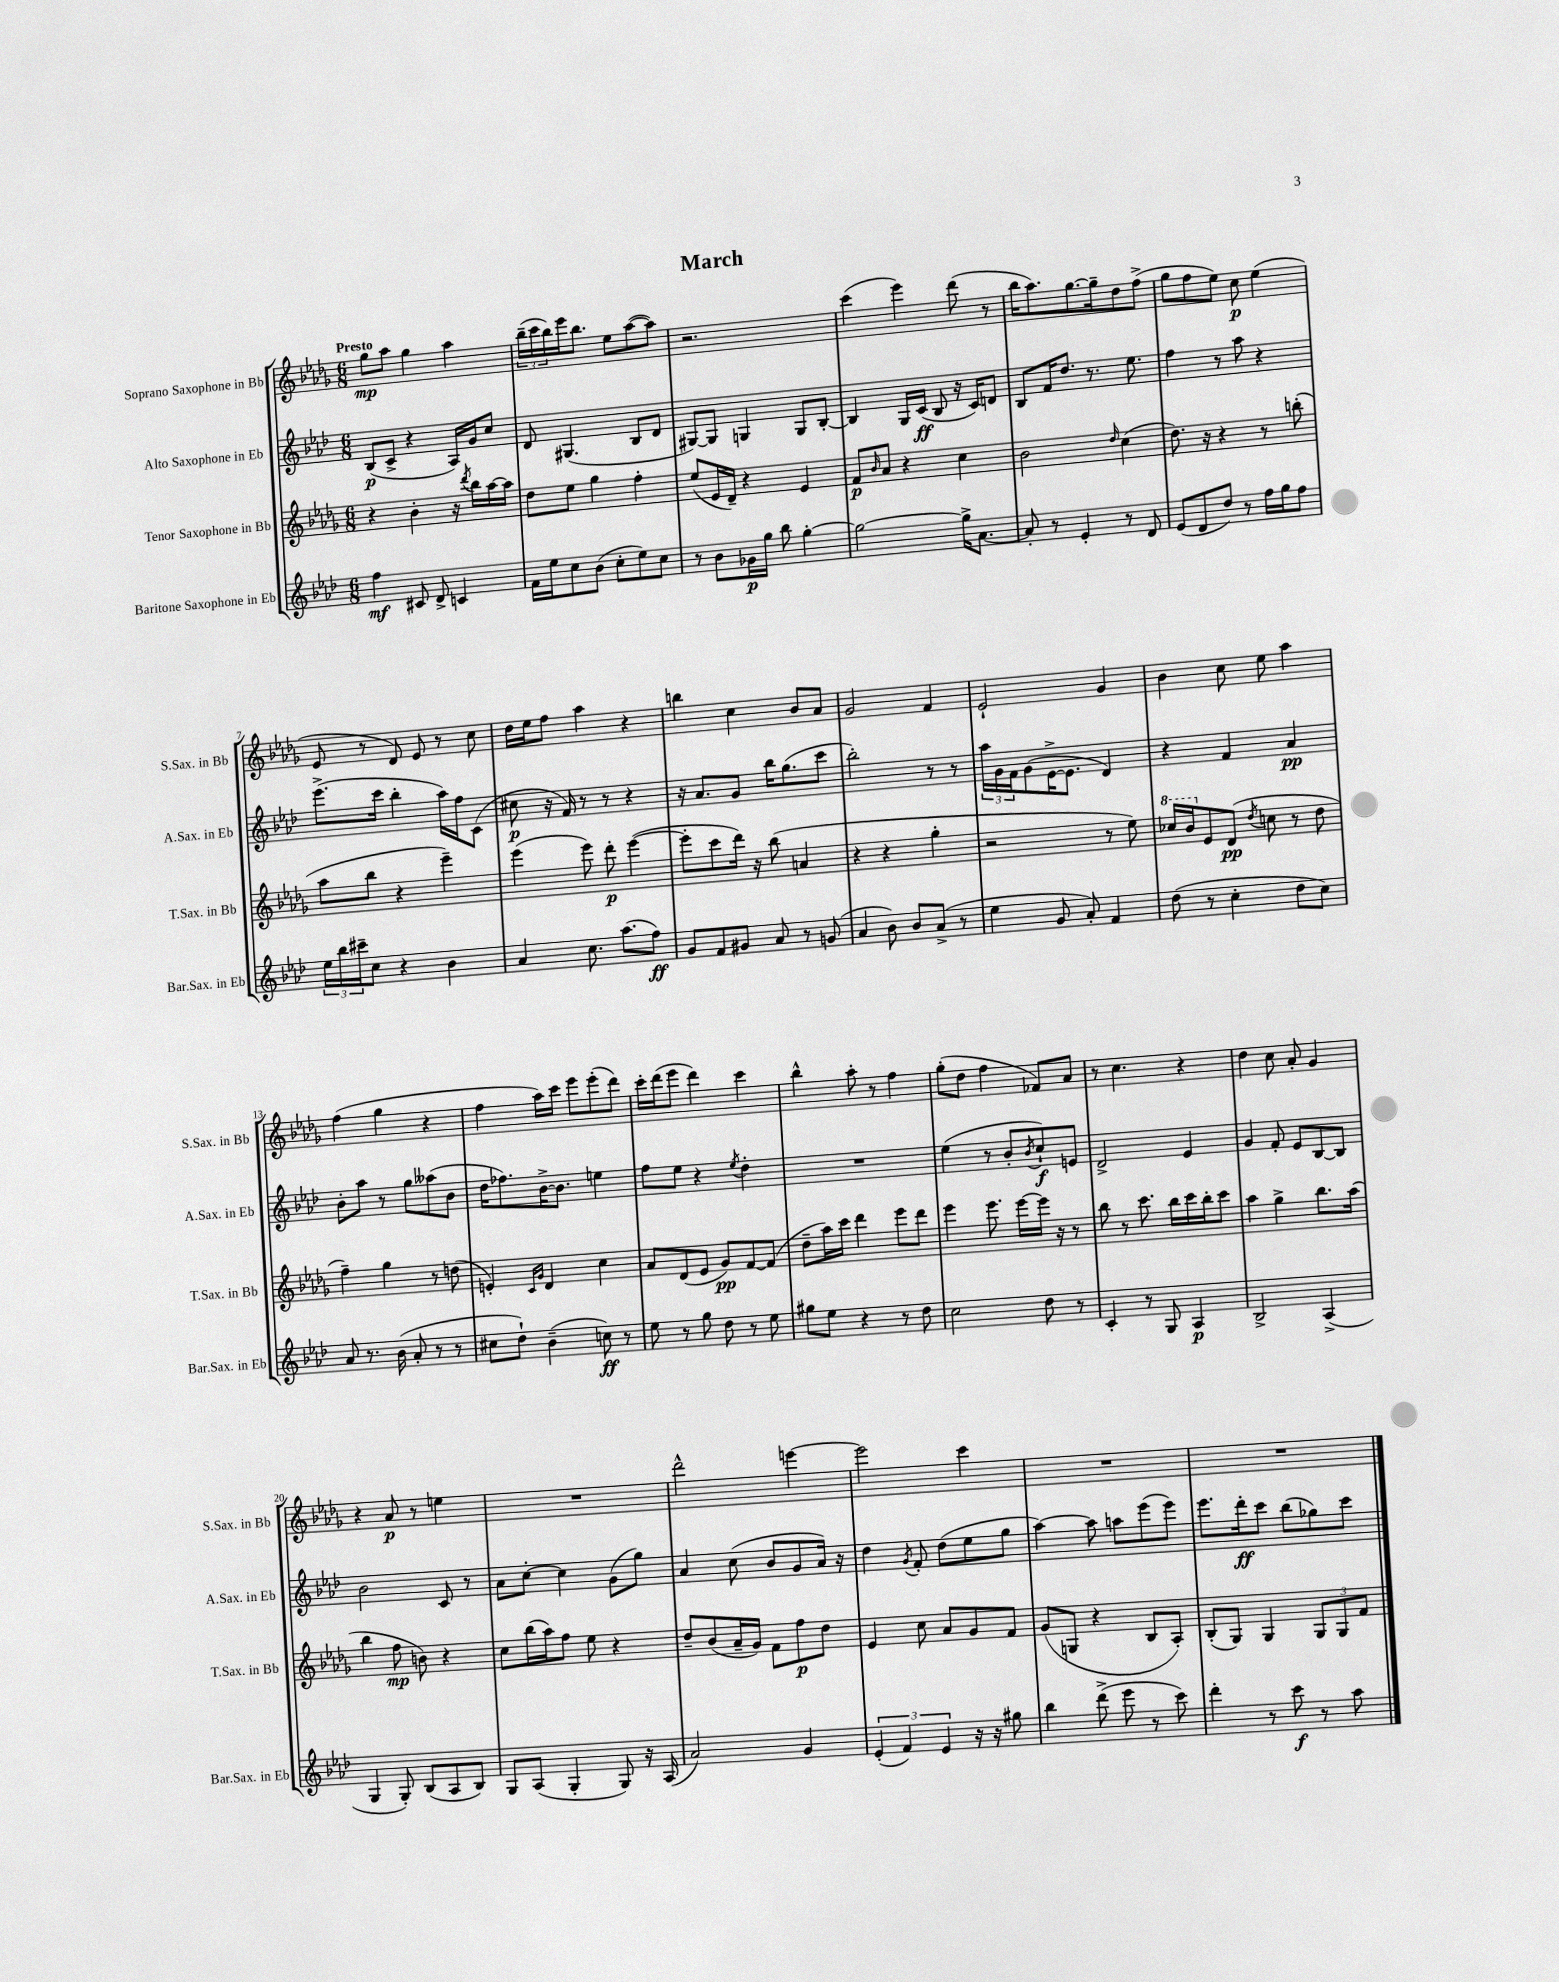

**kern	**dynam	**kern	**dynam	**kern	**dynam	**kern	**dynam
*part4	*part4	*part3	*part3	*part2	*part2	*part1	*part1
*staff4	*staff4	*staff3	*staff3	*staff2	*staff2	*staff1	*staff1
*I"Baritone Saxophone in Eb	*	*I"Tenor Saxophone in Bb	*	*I"Alto Saxophone in Eb	*	*I"Soprano Saxophone in Bb	*
*I'Bar.Sax. in Eb	*	*I'T.Sax. in Bb	*	*I'A.Sax. in Eb	*	*I'S.Sax. in Bb	*
*clefG2	*	*clefG2	*	*clefG2	*	*clefG2	*
*k[b-e-a-d-]	*	*k[b-e-a-d-g-]	*	*k[b-e-a-d-]	*	*k[b-e-a-d-g-]	*
*M6/8	*	*M6/8	*	*M6/8	*	*M6/8	*
=1	=1	=1	=1	=1	=1	=1	=1
!	!	!	!	!	!	!LO:TX:a:B:t=Presto	!
4ff\	mf	4r	.	(8B-/L	p	8gg-\L	mp
.	.	.	.	8c^/J	.	8aa-\J	.
8c#X/	.	4b-'\	.	4r	.	4gg-\	.
8d-^/	.	.	.	.	.	.	.
4cn/	.	16r	.	16A-/LL)	.	4aa-\	.
.	.	8qddd-/	.	.	.	.	.
.	.	16bb-\LL	.	16g/J	.	.	.
.	.	[16aa-\	.	8cc/J	.	.	.
.	.	16aa-\JJ]	.	.	.	.	.
=2	=2	=2	=2	=2	=2	=2	=2
16f\LL	.	8dd-\L	.	8d-/	.	(24bb-~\LL	.
.	.	.	.	.	.	24ccc\	.
16ee-\J	.	.	.	.	.	.	.
.	.	.	.	.	.	24bb-\)	.
8cc\	.	8ee-\J	.	(4.G#X/	.	16eee-\J	.
.	.	.	.	.	.	8.bb-\J	.
(8b-\J	.	4gg-\	.	.	.	.	.
8cc'\L	.	.	.	.	.	8ee-\L	.
8ee-\)	.	4ff'\	.	8B-/L	.	([8aa-\	.
8cc\J	.	.	.	8d-/J	.	8aa-\J])	.
=3	=3	=3	=3	=3	=3	=3	=3
8r	.	(8ee-/L	.	[8G#X/L)	.	2.r	.
8b-\L	.	16e-/L	.	8G#/J]	.	.	.
.	.	16d-~/JJ)	.	.	.	.	.
16g-X\L	p	4r	.	4Gn/	.	.	.
16gg\JJ	.	.	.	.	.	.	.
8bb-\	.	.	.	.	.	.	.
[4gg'\	.	4e-/	.	8G/L	.	.	.
.	.	.	.	[8B-'/J	.	.	.
=4	=4	=4	=4	=4	=4	=4	=4
2gg\_	.	8f/L	p	4B-/]	.	(4ccc\	.
.	.	16qqb-/	.	.	.	.	.
.	.	8a-/J	.	.	.	.	.
.	.	4r	.	16G/LL	.	4eee-\)	.
.	.	.	.	(16c/JJ	ff	.	.
.	.	.	.	8B-/	.	.	.
16gg^\KL]	.	4cc\	.	16r	.	(8ddd-\	.
[8.a-\J	.	.	.	16c/KL)	.	.	.
.	.	.	.	8dn/J	.	8r	.
=5	=5	=5	=5	=5	=5	=5	=5
8a-'/]	.	2b-\	.	8B-/L	.	16bb-\KL	.
.	.	.	.	.	.	8.aa-\)	.
8r	.	.	.	16f/K	.	.	.
.	.	.	.	8.dd-/J	.	.	.
4e-'/	.	.	.	.	.	[8.gg-\	.
.	.	.	.	8.r	.	.	.
.	.	.	.	.	.	16gg-~\k]	.
.	.	16qqdd-/	.	.	.	.	.
8r	.	(4cc\	.	.	.	8dd-\	.
.	.	.	.	8.ee-\	.	.	.
8d-/	.	.	.	.	.	(8ff^\J	.
=6	=6	=6	=6	=6	=6	=6	=6
(8e-/L	.	8.dd-\)	.	4ff\	.	8gg-\L	.
8d-/	.	.	.	.	.	8ff\	.
.	.	16r	.	.	.	.	.
8dd-/J)	.	4r	.	8r	.	8ee-\J)	.
8r	.	.	.	8aa-\	.	8cc\	p
16ff\LL	.	8r	.	4r	.	(4ee-\	.
16gg\J	.	.	.	.	.	.	.
8ff\J	.	(8bbn'\	.	.	.	.	.
!!LO:LB:g=z
=7	=7	=7	=7	=7	=7	=7	=7
24ee-\LL	.	8aa-\L	.	(8.eee-^\L	.	8e-/	.
24bb-\	.	.	.	.	.	.	.
24ccc#X~\J	.	.	.	.	.	.	.
8cc\J	.	8bb-\J	.	.	.	8r	.
.	.	.	.	16ccc\Jk	.	.	.
4r	.	4r	.	4bb-'\	.	8d-/)	.
.	.	.	.	.	.	8e-/	.
4b-\	.	4eee-~\)	.	16aa-\LL)	.	8r	.
.	.	.	.	16ff\J	.	.	.
.	.	.	.	(8c\J	.	8cc\	.
=8	=8	=8	=8	=8	=8	=8	=8
4a-/	.	(4eee-\	.	8cc#X\	p	16dd-\LL	.
.	.	.	.	.	.	16ee-\J	.
.	.	.	.	16r	.	8ff\J	.
.	.	.	.	16f/)	.	.	.
8.cc\	.	8eee-\)	.	8r	.	4aa-\	.
.	.	8ddd-'\	p	8r	.	.	.
(8.aa-\L	.	.	.	.	.	.	.
.	.	([4eee-\	.	4r	.	4r	.
8ff\J)	ff	.	.	.	.	.	.
=9	=9	=9	=9	=9	=9	=9	=9
8g/L	.	8eee-'\L]	.	16r	.	4bbn\	.
.	.	.	.	8.a-/L	.	.	.
8f/	.	8ccc\	.	.	.	.	.
8g#X/J	.	16ddd-\Jk)	.	8g/J	.	4cc\	.
.	.	16r	.	.	.	.	.
8a-/	.	(8bb-\	.	16bb-\KL	.	.	.
.	.	.	.	(8.gg\	.	.	.
8r	.	4an/	.	.	.	8b-/L	.
(8gn/	.	.	.	8ccc\J	.	8a-/J	.
=10	=10	=10	=10	=10	=10	=10	=10
4a-/	.	4r	.	2bb-'\)	.	2g-/	.
8b-\)	.	4r	.	.	.	.	.
8b-/L	.	.	.	.	.	.	.
(8a-^/J	.	4gg-'\	.	8r	.	4f/	.
8r	.	.	.	8r	.	.	.
=11	=11	=11	=11	=11	=11	=11	=11
4ee-\	.	2r	.	24aa-\LL	.	2e-`/	.
.	.	.	.	24g\	.	.	.
.	.	.	.	24f\J	.	.	.
.	.	.	.	(8g\	.	.	.
8g/	.	.	.	[16e-^\K	.	.	.
.	.	.	.	8.e-\J]	.	.	.
8a-'/)	.	.	.	.	.	.	.
4f/	.	8r	.	4d-/)	.	4g-/	.
.	.	8ee-\)	.	.	.	.	.
=12	=12	=12	=12	=12	=12	=12	=12
*	*	*8va	*	*	*	*	*
(8dd-\	.	16ccc-X/LL	.	4r	.	4b-\	.
.	.	16bb-/J	.	.	.	.	.
*	*	*X8va	*	*	*	*	*
8r	.	8e-/	.	.	.	.	.
4cc'\	.	(8d-/J	pp	4f/	.	8cc\	.
.	.	8qdd-/	.	.	.	.	.
.	.	8ccn\	.	.	.	8ee-\	.
8dd-\L	.	8r	.	4a-/	pp	4aa-\	.
8cc\J)	.	8dd-\	.	.	.	.	.
!!LO:LB:g=z
=13	=13	=13	=13	=13	=13	=13	=13
8a-/	.	4ff~\)	.	8b-'\L	.	(4ff\	.
8.r	.	.	.	8aa-\J	.	.	.
.	.	4gg-\	.	8r	.	4gg-\	.
(16b-\	.	.	.	.	.	.	.
8a-'/	.	.	.	8gg\L	.	.	.
8r	.	8r	.	(8aa--X\	.	4r	.
8r	.	(8ddn\	.	8b-\J	.	.	.
=14	=14	=14	=14	=14	=14	=14	=14
8cc#X\L	.	4en'/)	.	16dd-\KL	.	4ff\	.
.	.	.	.	8.ff-X\)	.	.	.
8dd-`\J)	.	.	.	.	.	.	.
.	.	16qqc/LL	.	.	.	.	.
.	.	16qqg-/JJ	.	.	.	.	.
(4b-~\	.	4d-/	.	[16b-^\K	.	16aa-\LL)	.
.	.	.	.	8.b-\J]	.	16ccc\JJ	.
.	.	.	.	.	.	8eee-\L	.
8ccn\)	ff	4cc\	.	4een\	.	(8eee-'\	.
8r	.	.	.	.	.	8ddd-\J)	.
=15	=15	=15	=15	=15	=15	=15	=15
8ee-\	.	8a-/L	.	8ff\L	.	16ccc'\LL	.
.	.	.	.	.	.	(16ddd-\J	.
8r	.	(8d-/	.	8ee-\J	.	8eee-\J	.
8gg\	.	8e-/J	.	4r	.	4ddd-\)	.
8dd-\	.	8g-/L)	pp	.	.	.	.
.	.	.	.	8qee-/	.	.	.
8r	.	[8f/	.	4dd-'\	.	4ccc\	.
8ee-\	.	(8f/J]	.	.	.	.	.
=16	=16	=16	=16	=16	=16	=16	=16
8gg#X\L	.	8dd-~\L	.	2.r	.	4bb-^^\	.
8ee-\J	.	16aa-\L)	.	.	.	.	.
.	.	16ccc\JJ	.	.	.	.	.
4r	.	4ddd-\	.	.	.	8aa-'\	.
.	.	.	.	.	.	8r	.
8r	.	8eee-\L	.	.	.	4ff\	.
8dd-\	.	8ddd-\J	.	.	.	.	.
=17	=17	=17	=17	=17	=17	=17	=17
2cc\	.	4eee-\	.	(4ee-\	.	(8gg-'\L	.
.	.	.	.	.	.	8dd-\J	.
.	.	8.eee-\	.	8r	.	4ff\	.
.	.	.	.	8b-'/L	.	.	.
.	.	[16eee-\LL	.	.	.	.	.
.	.	.	.	8qb-/	.	.	.
8dd-\	.	16eee-\JJ]	.	8cc`/)	f	8f-X/L)	.
.	.	16r	.	.	.	.	.
8r	.	8r	.	8en/J	.	8a-/J	.
=18	=18	=18	=18	=18	=18	=18	=18
4c'/	.	8bb-\	.	2d-^/	.	8r	.
.	.	8r	.	.	.	4.cc\	.
8r	.	8.ccc\	.	.	.	.	.
8G/	.	.	.	.	.	.	.
.	.	16bb-\LL	.	.	.	.	.
4A-/	p	16ccc\	.	4e-/	.	4r	.
.	.	16bb-'\J	.	.	.	.	.
.	.	8ccc\J	.	.	.	.	.
=19	=19	=19	=19	=19	=19	=19	=19
2B-^/	.	4aa-\	.	4g/	.	4dd-\	.
.	.	4gg-^\	.	8f'/	.	8cc\	.
.	.	.	.	8e-/L	.	8a-'/	.
(4A-^/	.	8.bb-\L	.	[8B-/	.	4g-/	.
.	.	.	.	8B-/J]	.	.	.
.	.	(16aa-\Jk	.	.	.	.	.
!!LO:LB:g=z
=20	=20	=20	=20	=20	=20	=20	=20
4G/	.	4bb-\	.	2b-\	.	4r	.
8G'/)	.	8ff\	mp	.	.	8a-/	p
(8B-/L	.	8bn\)	.	.	.	8r	.
8A-/	.	4r	.	8c/	.	4een\	.
8B-/J)	.	.	.	8r	.	.	.
=21	=21	=21	=21	=21	=21	=21	=21
8G/L	.	8cc\L	.	8a-\L	.	2.r	.
(8A-/J	.	(16bb-\L	.	[8cc'\J	.	.	.
.	.	16aa-\J)	.	.	.	.	.
4G'/	.	8ff\J	.	4cc\]	.	.	.
.	.	8ee-\	.	.	.	.	.
8G/)	.	4r	.	(8g\L	.	.	.
16r	.	.	.	8gg\J)	.	.	.
(16A-/	.	.	.	.	.	.	.
=22	=22	=22	=22	=22	=22	=22	=22
2a-/)	.	8dd-~/L	.	4a-/	.	2ddd-^^\	.
.	.	(8b-/	.	.	.	.	.
.	.	16a-~/L	.	(8cc\	.	.	.
.	.	16g-/JJ)	.	.	.	.	.
.	.	8f\L	.	8b-/L	.	.	.
4g/	.	8ff\	p	8g/	.	[4eeen\	.
.	.	8dd-\J	.	16a-/Jk)	.	.	.
.	.	.	.	16r	.	.	.
=23	=23	=23	=23	=23	=23	=23	=23
(6e-'/	.	4e-/	.	4dd-\	.	2eee\]	.
6f/)	.	.	.	.	.	.	.
.	.	.	.	8qg/	.	.	.
.	.	8cc\	.	8f'/	.	.	.
6e-/	.	.	.	.	.	.	.
.	.	8a-/L	.	(8dd-\L	.	.	.
16r	.	8g-/	.	8ee-\	.	4ccc\	.
16r	.	.	.	.	.	.	.
8gg#X\	.	8f/J	.	8gg\J	.	.	.
=24	=24	=24	=24	=24	=24	=24	=24
4bb-\	.	(8g-/L	.	[4aa-\)	.	2.r	.
.	.	8Gn/J	.	.	.	.	.
(8ddd-^\	.	4r	.	8aa-\]	.	.	.
8eee-\	.	.	.	8aan\L	.	.	.
8r	.	8B-/L	.	(8eee-\	.	.	.
8ccc\)	.	8A-'/J)	.	8eee-\J)	.	.	.
=25	=25	=25	=25	=25	=25	=25	=25
4ddd-'\	.	(8B-'/L	.	8.eee-\L	.	2.r	.
.	.	8G-/J)	.	.	.	.	.
.	.	.	.	16ddd-'\k	ff	.	.
8r	.	4G-/	.	8ccc\J	.	.	.
8ccc\	f	.	.	(8bb-\L	.	.	.
8r	.	12G-/L	.	8gg-X\)	.	.	.
.	.	12G-/	.	.	.	.	.
8aa-\	.	.	.	8ccc\J	.	.	.
.	.	12f/J	.	.	.	.	.
==	==	==	==	==	==	==	==
*-	*-	*-	*-	*-	*-	*-	*-
